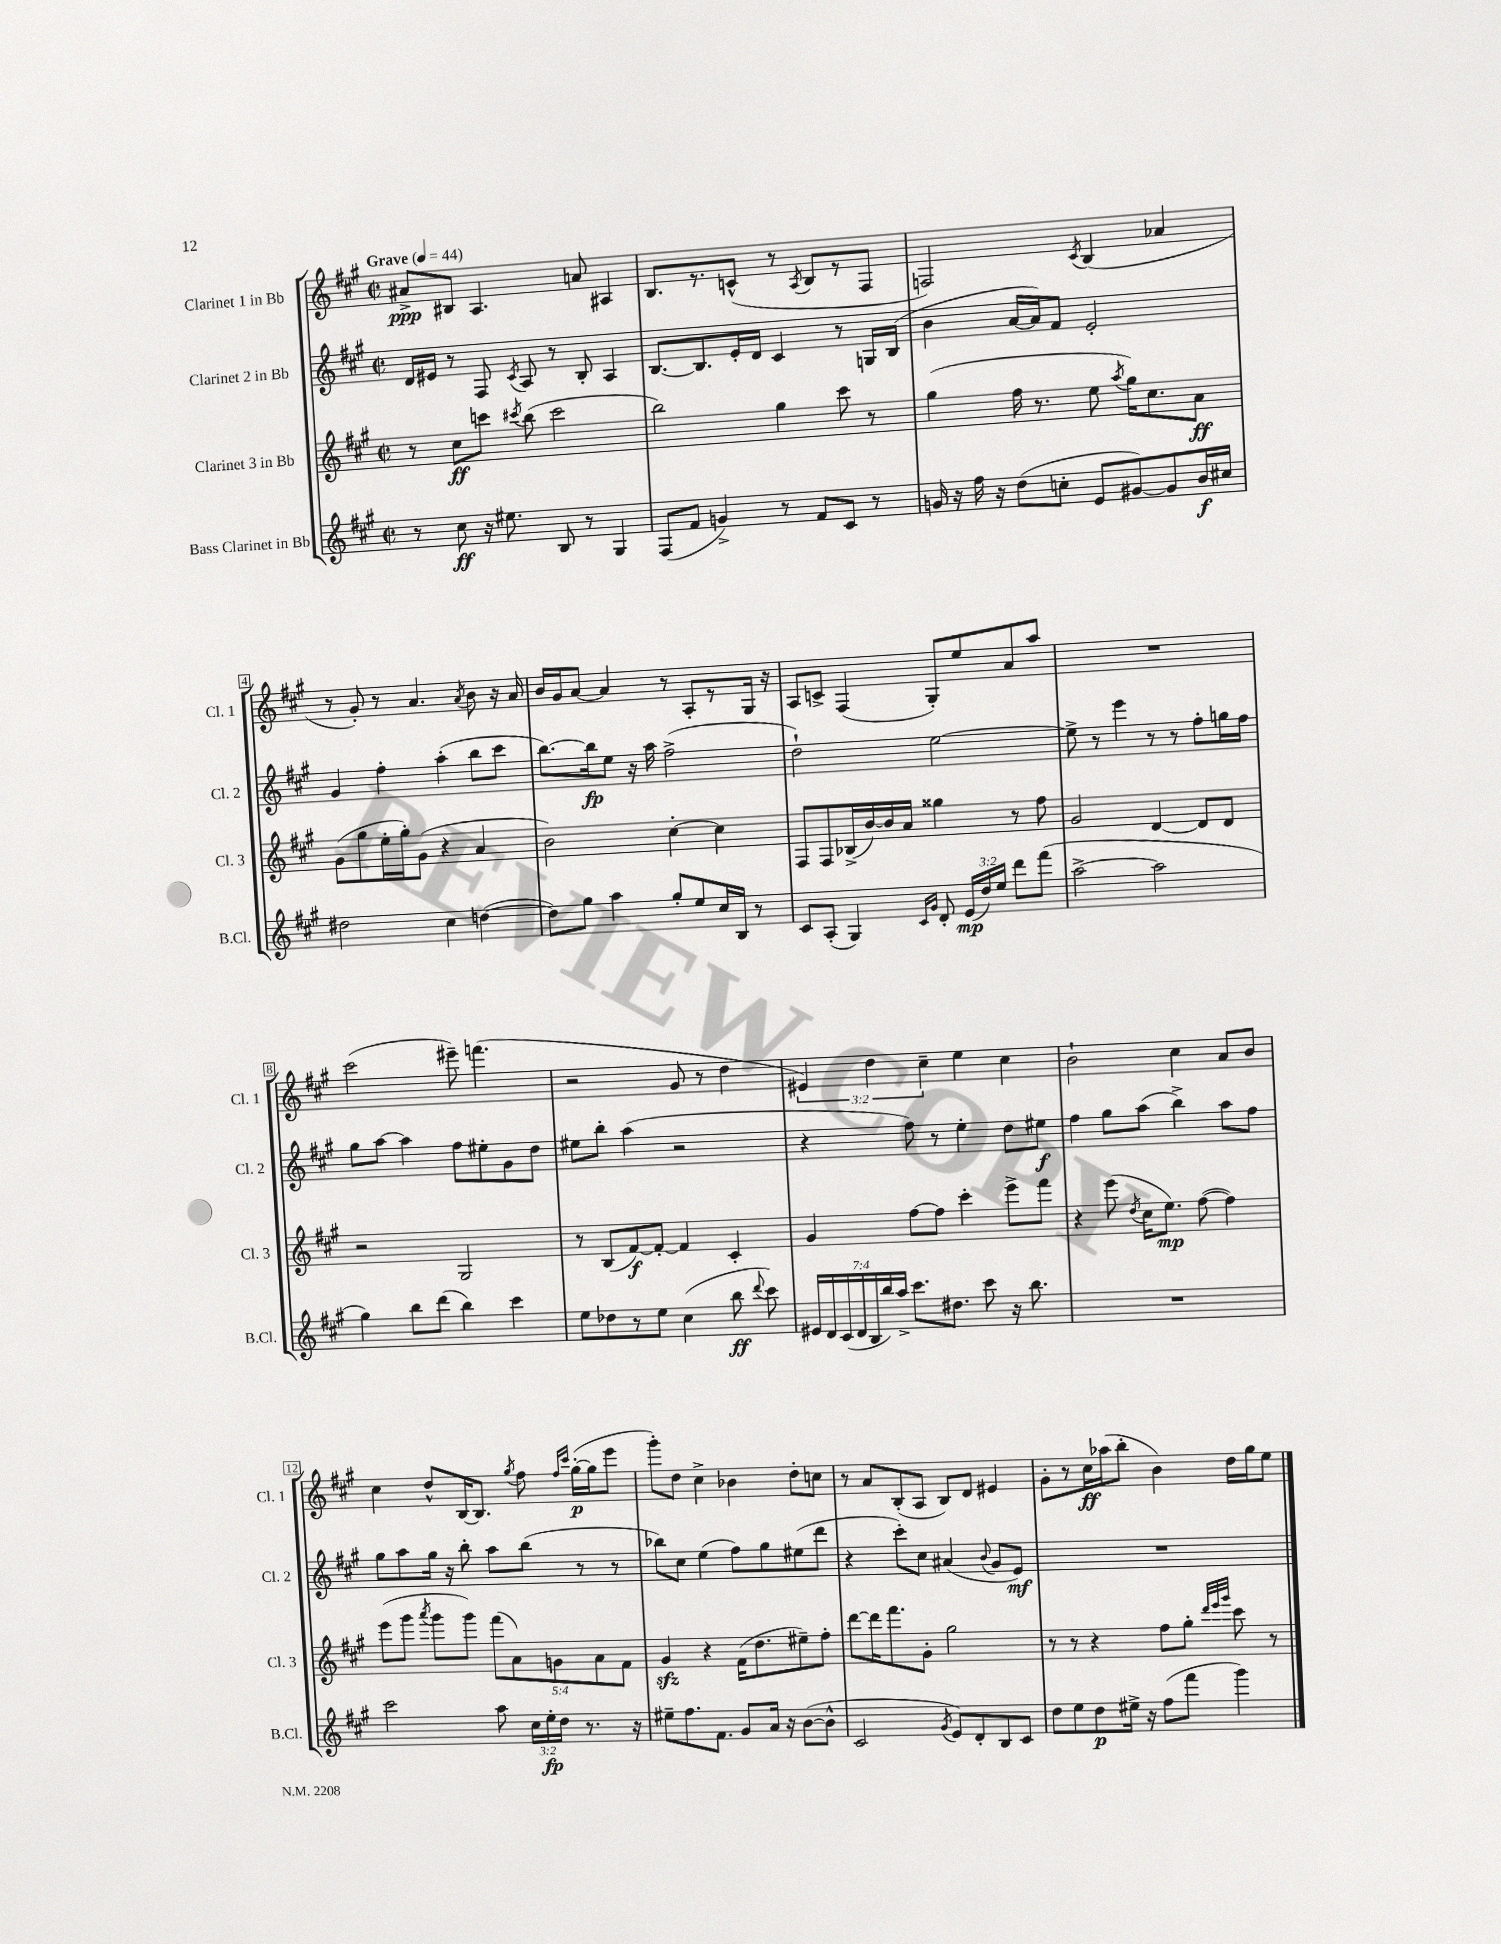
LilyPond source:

<<
\new StaffGroup <<
\new Staff = "s0" \with { instrumentName = "Clarinet 1 in Bb" shortInstrumentName = "Cl. 1" } {
    \clef treble \key a \major \defaultTimeSignature \time 2/2 \override Staff.TupletNumber.text = #tuplet-number::calc-fraction-text \tempo "Grave" 4 = 44
    \autoBeamOff ais'8[->\ppp bis8] a4. a'8 ais4 |
    b8.[ r8. c'8]-^( r8 \acciaccatura { a8 } b8[ r8 fis8] |
    f2) \acciaccatura { cis'8 } b4( aes'4 |
    r8 gis'8-.) r8 a'4. \acciaccatura { a'8 } b'8 r16 a'16 |
    b'16[ gis'16 a'8]~ a'4 r8 a8[-. r8 gis16] r16 |
    a8[ c'8]-> fis4( gis8[-.) e''8 a'8 a''8] |
    R1 |
    cis'''2( eis'''8--) f'''4.( |
    r2 gis'8 r8 d''4 |
    \tuplet 3/2 { eis'4) d''4 cis''4-- } e''4 cis''4 |
    b'2-! cis''4 a'8[ b'8] |
    cis''4 d''8[-^ b16~ b8.] \acciaccatura { gis''8 } fis''8 \grace { fis''16[ cis'''16] } gis''16[~-.\p( gis''16 e'''8] |
    gis'''8[-.) d''8] cis''4-> bes'4 d''8[-. c''8] |
    r8 a'8[ b8-.( a8] b8[) d'8] eis'4 |
    gis'8[-. r8 cis''16\ff aes''16( b''8]-. b'4) d''16[ gis''16 e''8] \bar "|." |
}
\new Staff = "s1" \with { instrumentName = "Clarinet 2 in Bb" shortInstrumentName = "Cl. 2" } {
    \clef treble \key a \major \defaultTimeSignature \time 2/2
    \autoBeamOff d'16[ eis'16] r8 fis8 \acciaccatura { cis'8 } a8 r8 b8-. a4 |
    b8.[~ b8. e'16-. d'16] cis'4 r8 g16[ b16]( |
    b'4 a'16[~ a'16) fis'8] e'2-. |
    gis'4 fis''4-. a''4-.( b''8[ cis'''8] |
    b''8.[~) b''16\fp e''8] r16 a''16 fis''2->( |
    d''2-!) e''2~ |
    e''8-> r8 e'''4 r8 r8 fis''8[-. g''16 fis''16] |
    gis''8[ a''8]~ a''4 fis''8[ eis''8-. gis'8 d''8] |
    eis''8[ b''8]-. a''4( r2 |
    r4 fis''8) r8 e''4-. d''8[ eis''8]\f |
    fis''4 gis''8[ a''8]( b''4->) a''8[ fis''8] |
    gis''8[ a''8 gis''16] r16 b''8-. a''8[ b''8]( r8 r8 |
    bes''8[) cis''8] e''4( fis''8[) gis''8 eis''8( d'''8] |
    r4 cis'''8[-.) cis''8] ais'4( \appoggiatura { b'8 } gis'8[ e'8]\mf) |
    R1 \bar "|." |
}
\new Staff = "s2" \with { instrumentName = "Clarinet 3 in Bb" shortInstrumentName = "Cl. 3" } {
    \clef treble \key a \major \defaultTimeSignature \time 2/2 \override Staff.TupletNumber.text = #tuplet-number::calc-fraction-text
    \autoBeamOff r8 cis''8[\ff c'''8] \acciaccatura { cis'''8 } b''8( cis'''2 |
    b''2) gis''4 cis'''8 r8 |
    gis''4( fis''16 r8. e''8 \acciaccatura { a''8 } gis''16[) cis''8. a'8]\ff |
    gis'8[( gis''8 e''16-. gis''16-.) gis'8]( r4 a'4 |
    b'2) cis''4~-. cis''4 |
    fis8[ fis8 bes16->( b'16~) b'16 a'16] gisis''4 r8 fis''8 |
    gis'2 d'4~ d'8[ d'8] |
    r2 gis2 |
    r8 b8[( fis'8~\f) fis'8]~-. fis'4 cis'4-. |
    gis'4 fis''8[~ fis''8] cis'''4-. e'''8[-> fis'''8] |
    r4 e'''8( \acciaccatura { d''8 } cis''16[ e''8.]\mp) fis''8~( fis''4) |
    e'''8[( gis'''8] \acciaccatura { a'''8 } gis'''8[ gis'''8]) \tuplet 5/4 { fis'''8[( a'8) g'8 a'8 fis'8] } |
    gis'4\sfz r4 fis'16[( d''8. eis''8--) fis''8]-. |
    d'''8[~ d'''16 fis'''8. gis'8]-. gis''2 |
    r8 r8 r4 fis''8[ gis''8]-. \grace { d'''32[ e'''32 gis'''32] } cis'''8 r8 \bar "|." |
}
\new Staff = "s3" \with { instrumentName = "Bass Clarinet in Bb" shortInstrumentName = "B.Cl." } {
    \clef treble \key a \major \defaultTimeSignature \time 2/2 \override Staff.TupletNumber.text = #tuplet-number::calc-fraction-text
    \autoBeamOff r8 cis''8\ff r16 eis''8. b8 r8 gis4 |
    fis8[( fis'8] g'4->) r8 fis'8[ cis'8] r8 |
    g'16 r16 fis''16 r16 d''8[( c''8]-. e'8[ gis'8~) gis'8 b'16\f cis''16] |
    dis''2 cis''4 d''4~( |
    d''8[) gis''8] a''4 gis''8[-. e''8 cis''16 b16] r8 |
    cis'8[ a8]-.( gis4) \grace { cis'16[ gis'16] } d'8-. \tuplet 3/2 { e'16[\mp( d''16) e''16] } d'''8[ fis'''8]( |
    a''2~-> a''2 |
    gis''4) b''8[ d'''8]( b''4) cis'''4 |
    e''8[ des''8 r8 e''8] cis''4( b''8\ff \appoggiatura { d'''8 } cis'''8) |
    \tuplet 7/4 { eis'16[ d'16 cis'16( d'16 b16 b''16) a''16]-> } cis'''8.[ dis''8.] cis'''8 r16 b''8. |
    R1 |
    cis'''2 a''8 \tuplet 3/2 { cis''16[ e''16-.\fp d''16] } r8. r16 |
    eis''8[-- fis''8. fis'8.] gis'8[ a'16] r16 b'8[~( b'8]-^ |
    cis'2 \acciaccatura { gis'8 } e'8[) d'8-. b8 cis'8] |
    d''8[ e''8 d''8\p eis''16]-> r16 fis''8[( fis'''8] gis'''4) \bar "|." |
}
>>
>>
\layout { \context { \Score \override BarNumber.stencil = #(make-stencil-boxer 0.1 0.3 ly:text-interface::print) } }
